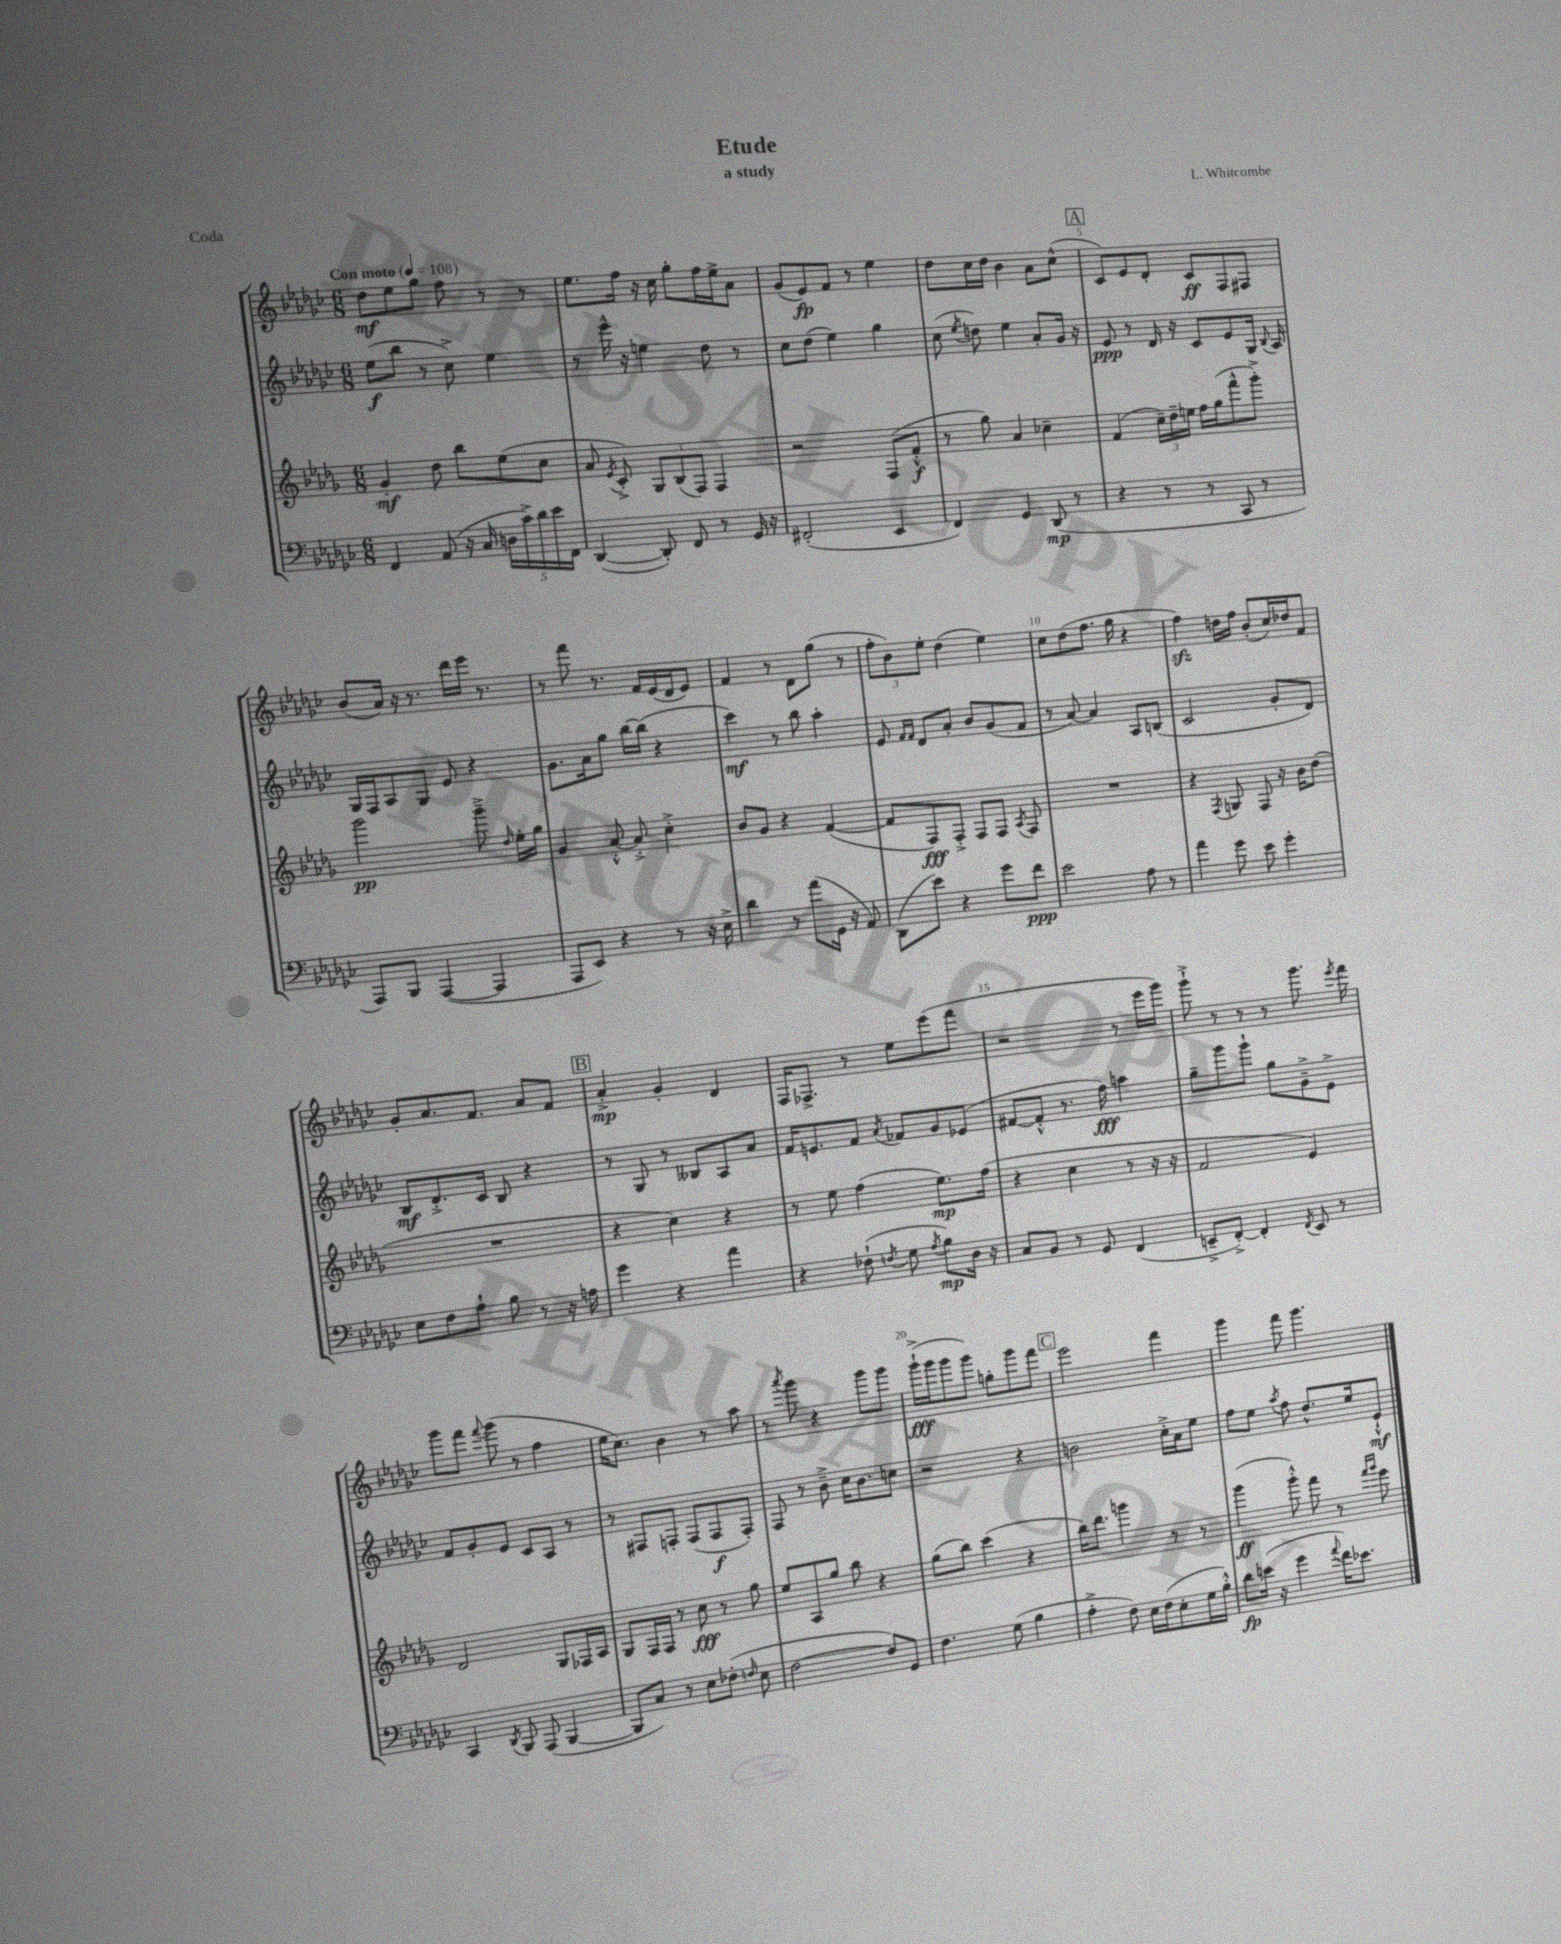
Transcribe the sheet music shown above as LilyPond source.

\header { title = "Etude" composer = "L. Whitcombe" subtitle = "a study" piece = "Coda" }
<<
\new StaffGroup <<
\new Staff = "s0" {
    \clef treble \key ges \major \numericTimeSignature \time 6/8 \tempo "Con moto" 4 = 108
    \autoBeamOff des''8[\mf ees''8 ges''8] f''8 r8 r8 |
    ees''8.[ f''16] r16 ces''16 ges''8[-. f''16 ees''16-> aes'8] |
    ges'8[( ees'8\fp) f'8] r8 ees''4 |
    des''8[ ces''16 des''16] bes'4 aes'8[ ces''8]-^( |
    \mark \markup { \box "A" } ces'8[) ees'8 des'8]-. ces'8[\ff f8 fis8] |
    bes'8[( aes'16]) r16 r8. des'''16[ ees'''16] r8. |
    r8 f'''8 r8. f'16[ ees'16( des'16 ees'8]) |
    f'4 r8 des'8[ ges''8]( r8 |
    \tuplet 3/2 { f''8[-. bes'8) ees''8]-. } des''4( ees''4) |
    ces''8[ des''8( f''8.] ges''16 r4 |
    f''4\sfz) d''16[ f''16] bes'8[-.( ces''16) des''16 f'8] |
    ges'8[-. aes'8. f'8.] aes'8[ f'8] |
    \mark \markup { \box "B" } aes'4-.->\mp ges'4-. des'4 |
    f16[ fes8.]-> r8 ees''8[ ees'''8( f'''8] |
    r2 r8 ees'''16[ ges'''16]) |
    ges'''8-!-> r8 r8 r8 ges'''8. \acciaccatura { ees'''8 } f'''16 |
    ges'''8[ f'''8] \appoggiatura { f'''8 } ges'''8( r8 f''4 |
    ees''16[ ces''8.]) bes'4 r8 aes''8 |
    r8 \acciaccatura { aes'''8 } ges'''8 r4 ges'''8[ ges'''8] |
    ges'''16[-!->\fff( ges'''16 ges'''8 ges'''8]) g''8[-. ges'''8 f'''8] |
    \mark \markup { \box "C" } ees'''2 f'''4 |
    ges'''4 f'''8 ges'''4. \bar "|." |
}
\new Staff = "s1" {
    \clef treble \key ges \major \numericTimeSignature \time 6/8
    \autoBeamOff ees''8[\f( bes''8] r8 ces''8->) ees''4 |
    r8 ees'''16-^ r16 e''4 des''8 r8 |
    ces''8[ des''8]( ees''4) ges''4 |
    ces''8( \acciaccatura { ees''8 } d''8) ees''4 aes'8[-. ges'16] r16 |
    \mark \markup { \box "A" } ees'8\ppp r8 des'16 r16 ces'8[ ees'8 ges16] \appoggiatura { bes8 } aes16 |
    ges16[ f16 aes8 ges8] ees'8 r4 |
    ges'8.[ aes'16 ges''8] bes''16[~ bes''16]( r4 |
    ces'''4\mf) r8 bes''8 aes''4-. |
    ees'8 \grace { f'16[ f'16] } des'8[ aes'8]-. bes'8[ ges'8( f'8] |
    r8 aes'8~) aes'4 aes8[ b8]( |
    ces'2 ges'8[-. des'8]) |
    bes8[\mf des'8.-.-> ces'16] bes8 r4 |
    \mark \markup { \box "B" } r8 ges8 r8 beses8[ aes8 aes'8] |
    f'16[ e'8. f'8] \acciaccatura { aes'8 } fes'8[ ges'8 ees'8]( |
    fis'8[~ fis'8]-.-^ r8. f''16\fff) a''4 |
    ges''8[-- ges'''8 ges'''8]-! ges''8[ ges'8---> ees'8]-> |
    f'8[ ges'8-. ees'8] ces'8[ aes8] r8 |
    r8 fis8[ f8]-. f8[( f8\f f8]-.) |
    f8 r8 bes'8---> ces''16[ bes'8. c''8] |
    r2 r4 |
    \mark \markup { \box "C" } b'2 ces''16[-.-> aes'16 ees''8] |
    f''8[ ees''8] \acciaccatura { aes''8 } f''8 des''8.[-^ ees''16 ees'8]-!-^\mf \bar "|." |
}
\new Staff = "s2" {
    \clef treble \key des \major \numericTimeSignature \time 6/8
    \autoBeamOff ges'4-.\mf des''8 bes''8[ ees''8( c''8] |
    aes'8 \acciaccatura { ees'8 } c'8-.->) \tuplet 3/2 { ges8[ bes8( f8]) } f4 |
    r2 f8[( f'8]-.-^\f |
    r8 ges''8) aes'4 ces''4-- |
    \mark \markup { \box "A" } f'4( \tuplet 3/2 { c''16[--) des''16-- e''16] } f''16[ ges''16( f'''8-^ ges'''8]-.->) |
    ges'''2\pp ges'''8---> \grace { des''16 } ees''16[-. ges''16] |
    ges'4 aes'8~-.-^ aes'8-.-> c''4-.-> |
    bes'8[ ges'8] r4 f'4~( |
    f'8[ f8\fff) f8]-.-> f8[ f8] \acciaccatura { aes8 } f8 |
    R2. |
    r4 \acciaccatura { f8 } g8 f8 r16 bes'16[ des''8]( |
    R2. |
    \mark \markup { \box "B" } r4 c''4) r4 |
    r8 ees''8 f''4( ees''8.[\mp) f''16]( |
    r4 c''4 r8 r16 r16 |
    f'2 ees'4) |
    des'2 ges8[ fes16 aes16] |
    ges8[ f16 f16] r8 c''8\fff r8 ges''8 |
    ees''8[ aes8 ges''8] bes''8 r4 |
    ges''8[( bes''8]) c'''4( r4 |
    \mark \markup { \box "C" } bes''16[) des'''8.] g'''4 r8 r8 |
    ges'''4\ff( ges'''8-.-^) f'''8 r8 \grace { f'''16[ ges'''16] } ees'''8 \bar "|." |
}
\new Staff = "s3" {
    \clef bass \key ges \major \numericTimeSignature \time 6/8
    \autoBeamOff f,4 aes,8( r16 ces16 \tuplet 5/4 { d16[ ces'16->) des'16 ees'16 f,16] } |
    des,4~( des,8-.) f,8 r8 ges,16 r16 |
    fis,2-.( ees,4 |
    f,4) ges,4 des,8\mp( r8 |
    \mark \markup { \box "A" } r4 r8 r8 ces,8 r8 |
    aes,,8[) bes,,8] aes,,4~( aes,,4 |
    aes,,8[ ees,8]) r4 r8 r16 ees16-> |
    des'4 r8 aes'8[( ges,16] r16 aes,8) |
    des,8[( ees'8]) r4 ges'8[ f'8]\ppp |
    ees'2 aes8 r8 |
    aes'4 ges'8 ees'8 ges'4-. |
    ees8[ f8 aes8]-! bes8 r8 r16 a16 |
    \mark \markup { \box "B" } ges'4 r4 aes'4 |
    r4 fes8-!( \acciaccatura { f8 } ges8 \acciaccatura { aes8 } bes8[\mp) des16] r16 |
    ces8[ bes,8] r8 ges,8 f,4( |
    e,8[---> f,8]~-.->) f,4-. \acciaccatura { f,8 } e,8 r8 |
    ces,4 \acciaccatura { des,8 } bes,,8 aes,,8( bes,,4~ |
    bes,,8[ ces8]) r8 ees8[ fes8]-.( \grace { f16 } ees8 |
    f2~ f8[) ges,8] |
    f4. ges8( bes4 |
    \mark \markup { \box "C" } aes4-.-> f8) ees16[ f16( ees8-. ges16 bes16]-.-^) |
    des'8[\fp e'16]( r16 ges'4 \appoggiatura { aes'8 } f'16[) ees'8.] \bar "|." |
}
>>
>>
\layout { \context { \Score \override BarNumber.break-visibility = ##(#f #t #t) barNumberVisibility = #(every-nth-bar-number-visible 5) } }
